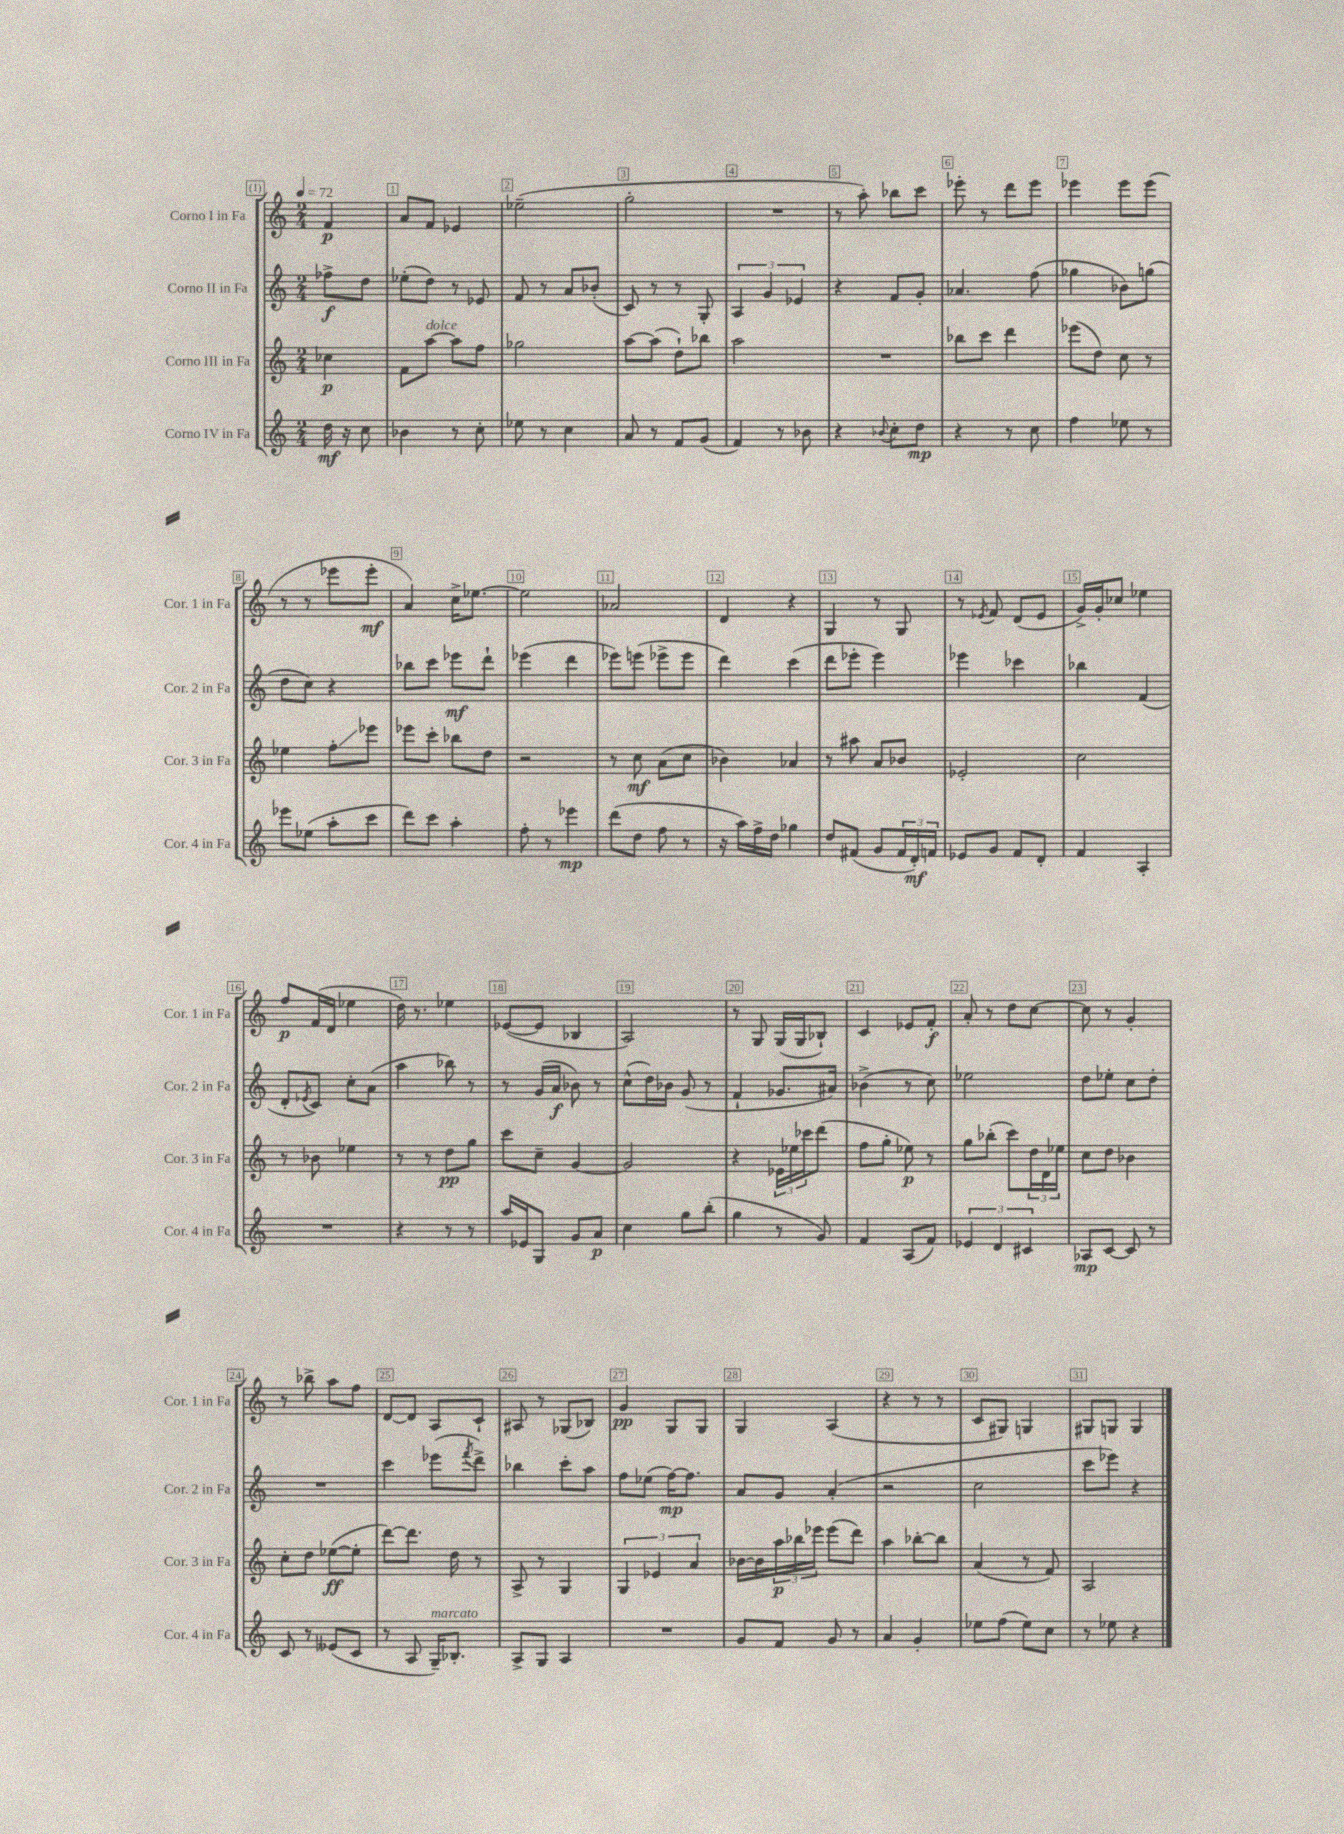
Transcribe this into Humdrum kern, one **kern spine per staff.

**kern	**kern	**kern	**kern
*staff4	*staff3	*staff2	*staff1
*clefG2	*clefG2	*clefG2	*clefG2
*k[]	*k[]	*k[]	*k[]
*M2/4	*M2/4	*M2/4	*M2/4
*MM72	*MM72	*MM72	*MM72
16dd	4cc-	8ff-^	4f
16r	.	.	.
8cc	.	8dd	.
=	=	=	=
4b-	8f	(8ee-'	8a
.	[8aa	8dd)	8f
8r	8aa]	8r	4e-
8cc'	8ff	8e-	.
=	=	=	=
8ee-	2gg-	8f	(2ee-~
8r	.	8r	.
4cc	.	8a	.
.	.	(8b-'	.
=	=	=	=
8a	[8aa	8c)	2gg'
8r	(8aa]	8r	.
8f	8dd`)	8r	.
(8g	8bb-	8G'	.
=	=	=	=
4f)	2aa	6A	2r
.	.	6g	.
8r	.	.	.
.	.	6e-	.
8b-	.	.	.
=	=	=	=
4r	2r	4r	8r
.	.	.	8aa')
8qqb-	.	.	.
8cc'	.	8f	8bb-
8dd	.	8g'	8ccc
=	=	=	=
4r	8bb-	4.a-	8eee-'
.	8ccc	.	8r
8r	4ddd	.	8ddd
8cc	.	(8ff	8eee-
=	=	=	=
4ff	(8eee-	4gg-	4eee-
.	8dd)	.	.
8ee-	8cc	8b-)	8eee-
8r	8r	(8gg	(8eee-
=	=	=	=
8eee-	4ee-	8dd	8r
(8ee-	.	8cc)	8r
8aa'	8ff'	4r	8eee-
8ccc	8eee-	.	8eee-'
=	=	=	=
8ddd)	8eee-	8bb-	4a)
8ccc	8ccc'	8ccc	.
4aa'	8bb-	8eee-	16cc^
.	.	.	[8.ee-
.	8dd	8ddd`	.
=	=	=	=
8ff'	2r	(4eee-	2ee-]
8r	.	.	.
4eee-	.	4ddd	.
=	=	=	=
(8ddd	8r	8eee-)	2a-
8dd	8cc	(8eee	.
8ff	(8a	8eee-^	.
8r	8cc	8eee-	.
=	=	=	=
16r	4b-)	4ddd)	4d
16aa)	.	.	.
16ff^	.	.	.
16dd	.	.	.
4gg-	4a-	(4ccc	4r
=	=	=	=
8dd	8r	8ddd	4G
(8f#	8aa#	8eee-'	.
8g	8a	4eee-)	8r
24f#	8b-	.	8G
24d')	.	.	.
24f	.	.	.
=	=	=	=
8e-	2e-'	4eee-	8r
.	.	.	8qe-
8g	.	.	8f
8f	.	4ccc-	(8d
8d'	.	.	8e-
=	=	=	=
4f	2cc	4bb-	16g^)
.	.	.	16g'
.	.	.	8cc-
4A'	.	(4f	4ee-
=	=	=	=
2r	8r	8d'	8ff
.	.	8qe-	.
.	8b-	8c)	(16f
.	.	.	16d
.	4ee-	8cc'	4ee-
.	.	(8a	.
=	=	=	=
4r	8r	4aa	16dd)
.	.	.	8.r
.	8r	.	.
8r	8dd	8bb-)	4ee-
8r	8gg	8r	.
=	=	=	=
16aa	8ccc	8r	([8e-
16e-	.	.	.
8G	8cc~	(16g	8e-]
.	.	16a	.
8g	[4g	8b-)	4B-
8a	.	8r	.
=	=	=	=
4cc	2g]	(8cc^^	2A)
.	.	16dd)	.
.	.	16b-	.
8gg	.	(8g	.
(8bb'	.	8r	.
=	=	=	=
4gg	4r	4f`	8r
.	.	.	8G
8r	24e-	8.g-	(16G
.	24ee-	.	.
.	.	.	16G
.	24ccc-	.	.
8g)	(8ddd	.	8B-`)
.	.	16a#)	.
=	=	=	=
4f	8ff	(4b-^	4c
.	8gg'	.	.
(8A	8ee-)	8r	8e-
8f)	8r	8cc)	8f'
=	=	=	=
6e-	8gg	2ee-	8a'
.	(8bb-'	.	8r
6d	.	.	.
.	8ccc)	.	8dd
6c#	.	.	.
.	24dd	.	[8cc
.	24d	.	.
.	24ee-	.	.
=	=	=	=
8A-	8cc	8dd	8cc]
[8c	8dd	8ee-'	8r
8c]	4b-	8cc	4g'
8r	.	8dd'	.
=	=	=	=
8c	8cc'	2r	8r
8r	8dd	.	8bb-^
(8e--	([8ee-	.	8aa
8c	8ee-']	.	8ff
=	=	=	=
8r	[8ddd)	4ccc	[8d
8A	8.ddd]	.	8d]
16G~)	.	(8eee-	8A
8.B-'	16dd	.	.
.	.	8qfff	.
.	8r	8ddd^)	8c`
=	=	=	=
8A^	8A^	4bb-	8A#
8G	8r	.	8r
4A	4G	8ccc'	(8G-
.	.	8aa	8B-)
=	=	=	=
2r	6G	8ff	4g
.	.	(8ee-	.
.	6e-	.	.
.	.	[16ff)	8G
.	.	8.ff]	.
.	6a	.	.
.	.	.	8G
=	=	=	=
8g	[16b-	8a	4G
.	16b-]	.	.
8f	24aa	8g	.
.	24bb-	.	.
.	24eee-	.	.
8g	(8eee-	(4a'	(4A
8r	8ddd)	.	.
=	=	=	=
4a	4aa	2r	4r
4g'	[8bb-'	.	8r
.	8bb-]	.	8r
=	=	=	=
8ee-	(4a	2cc	8c
(8ff	.	.	8G#)
8ee-)	8r	.	4G
8cc	8f)	.	.
=	=	=	=
8r	2A	8ccc	8G#
8ee-	.	8eee-)	8G
4r	.	4r	4G
==	==	==	==
*-	*-	*-	*-
